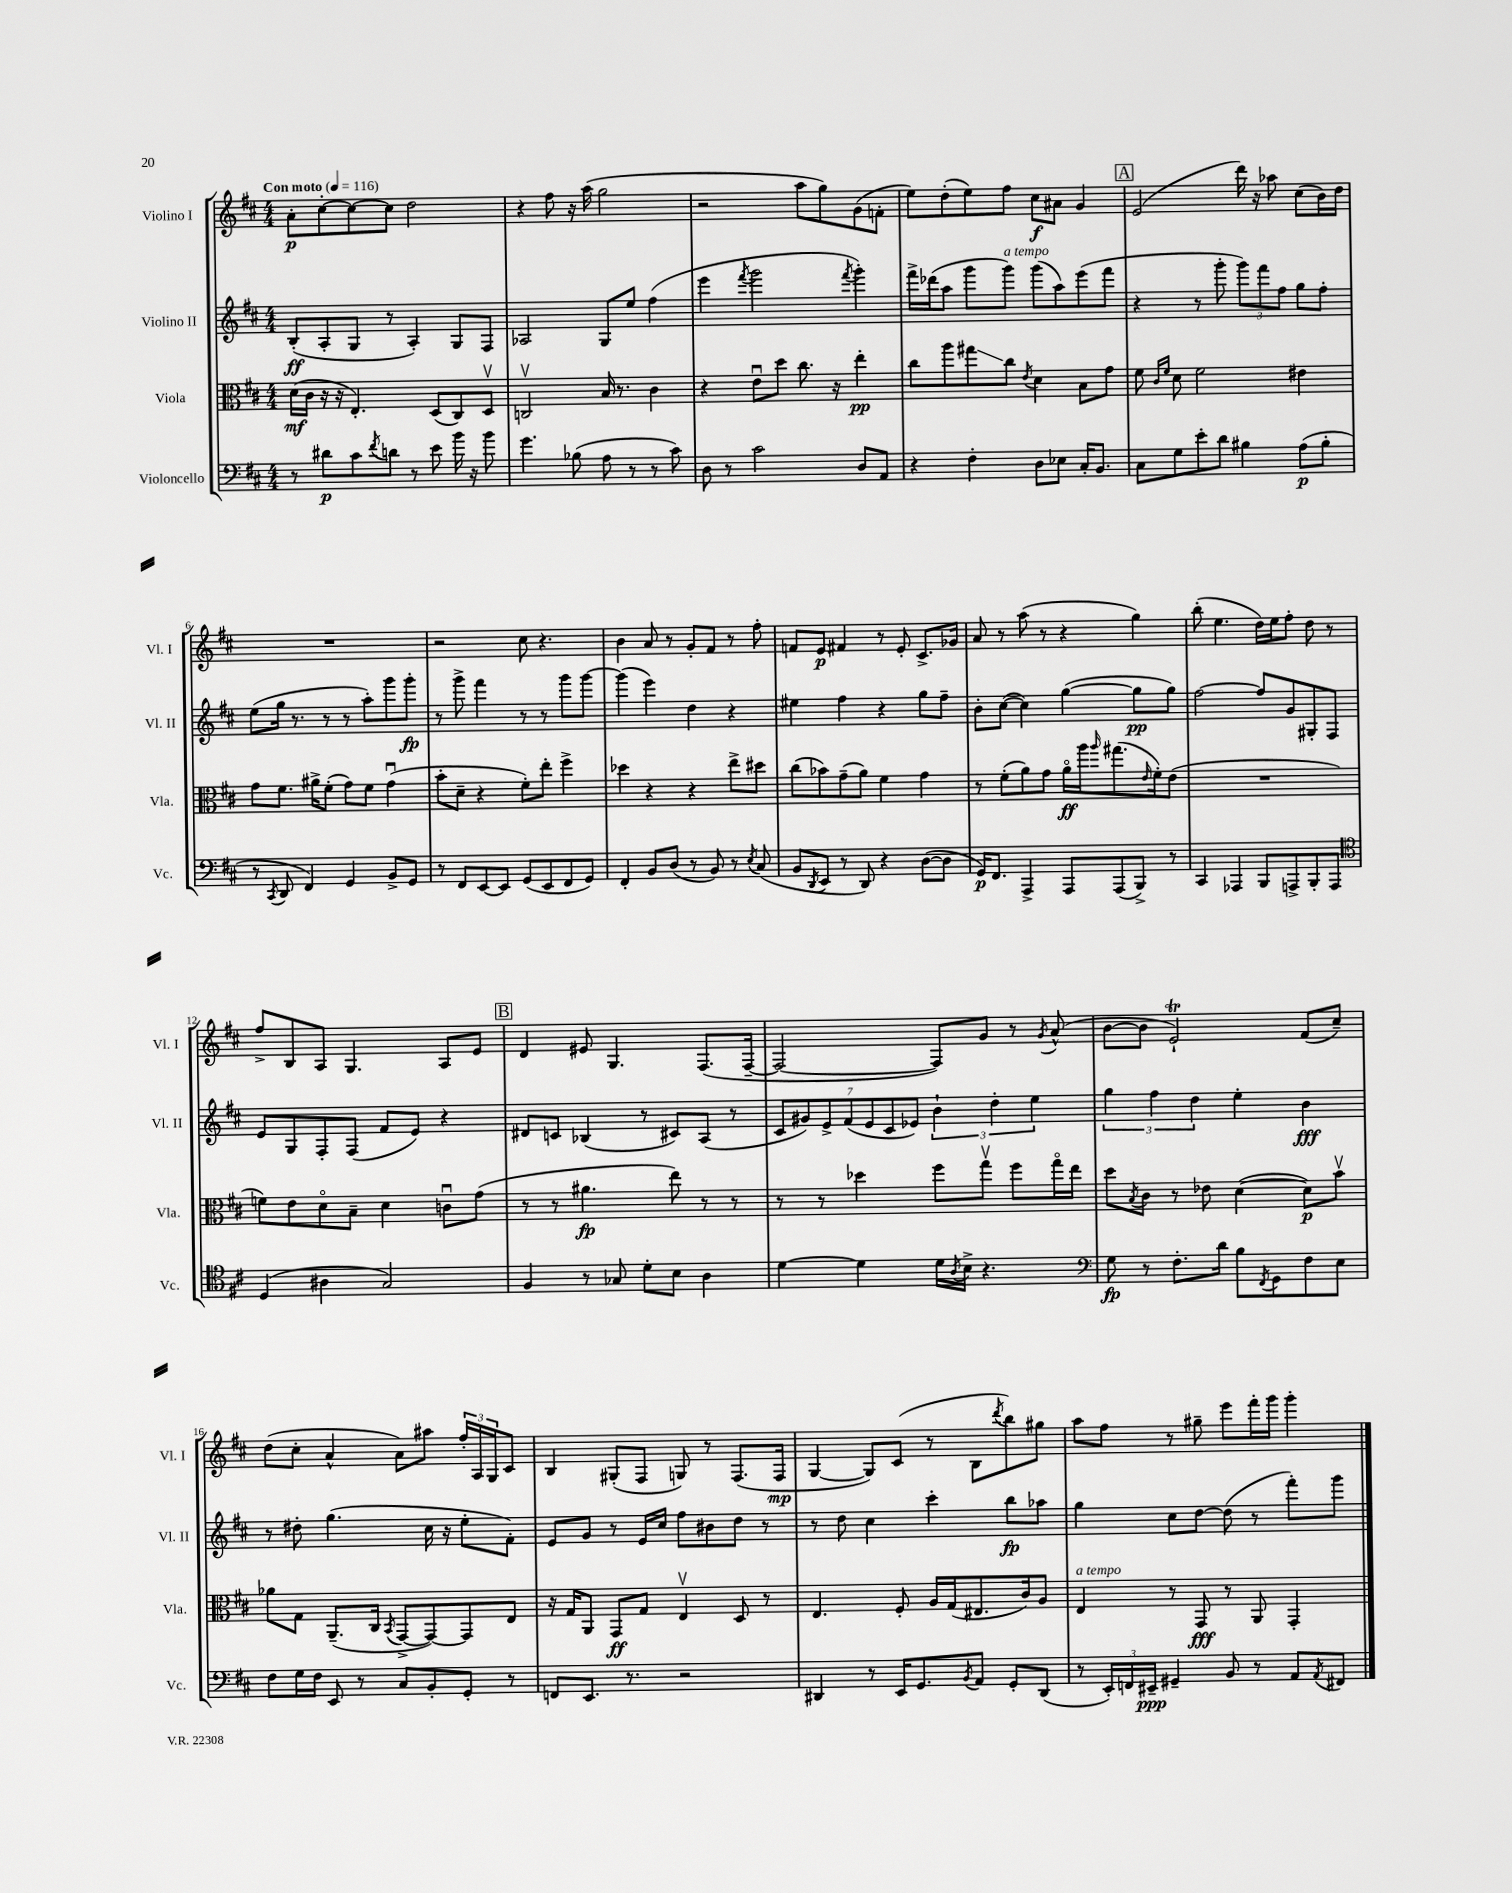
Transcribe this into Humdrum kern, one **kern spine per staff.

**kern	**kern	**kern	**kern
*staff4	*staff3	*staff2	*staff1
*clefF4	*clefC3	*clefG2	*clefG2
*k[f#c#]	*k[f#c#]	*k[f#c#]	*k[f#c#]
*M4/4	*M4/4	*M4/4	*M4/4
*MM116	*MM116	*MM116	*MM116
8r	(16d\LL	(8B'/L	8a'\L
.	16c#\JJ	.	.
8d#\L	16r	8A'/	[8cc#'\
.	16r	.	.
8c#\	4.E'/)	8G/J	8cc#\_
8qf#/	.	.	.
8d\J	.	8r	8cc#\]J
8r	.	4A'/)	2dd\
8e\	(8D/L	.	.
16b\	8C#/)	8G/L	.
16r	.	.	.
8b\	8Dv/J	8F#/J	.
=	=	=	=
4.g\	2Cv/	2A-/	4r
.	.	.	8ff#\
(8B-\	.	.	16r
.	.	.	(16aa\
8A\	16B/	8G/L	2gg\
.	8.r	.	.
8r	.	8ee/J	.
8r	4c#\	(4ff#\	.
8c#\)	.	.	.
=	=	=	=
8D\	4r	4eee\	2r
8r	.	.	.
.	.	8qfff#/	.
2c#\	8eu\L	2ggg\	.
.	8dd\J	.	.
.	8.cc#\	.	8aa\L
.	.	.	8gg\)
.	16r	.	.
.	.	8qfff#/	.
8D/L	4ee'\	4ggg'\)	(8g\
8AA/J	.	.	8f'\J
=	=	=	=
4r	8cc#\L	16fff#^\LL	8ee\L)
.	.	(16ddd-\J	.
.	8aa\	8aa\J	(8dd'\
4F#'\	8gg#\	8ggg\L	8ee\)
.	8cc#\J	8ggg\J)	8ff#\J
.	8qe/	.	.
8D\L	4d\	(8ggg\L	8cc#\L
8E-\J	.	8aa\)	8a#\J
16C#'/LK	8B\L	(8eee\	4g/
8.BB/J	.	.	.
.	8g\J	8fff#\J	.
=	=	=	=
8C#\L	8f#\	4r	(2e/
.	16qqc#/LL	.	.
.	16qqf#/JJ	.	.
8G\	8d\	.	.
8e'\	2f#\	8r	.
8d\J	.	8ggg'\	.
4B#\	.	12ggg\L)	16ddd\)
.	.	.	16r
.	.	12fff#\	.
.	.	.	8aa-\
.	.	12ff#\J	.
(8A\L	4e#\	8gg\L	(8cc#\L
8B#'\J	.	8ff#'\J	16b\L)
.	.	.	16dd\JJ
=	=	=	=
8r	8g\L	(8ee\L	1r
8qCC#/	.	.	.
8DD/	8.f#\J	16gg\Jk	.
.	.	8.r	.
4FF#/)	.	.	.
.	16a#^\LK	.	.
.	(8f#'\J	8r	.
4GG/	8g\L)	8r	.
.	8f#\J	8aa'\L)	.
8BB^/L	(4gu\	8ggg\	.
8GG/J	.	8ggg'\J	.
=	=	=	=
8r	8b'\L	8r	2r
8FF#/L	8d~\J	8ggg^\	.
[8EE/	4r	4fff#\	.
8EE/]J	.	.	.
(8GG/L	8f#'\L)	8r	8cc#\
8EE/	8ee'\J	8r	4.r
8FF#/	4ff#^\	8ggg\L	.
8GG/J)	.	[8ggg\J	.
=	=	=	=
4FF#'/	4dd-\	(4ggg\]	4b\
8BB/L	4r	4eee\)	8a/
(8D/J	.	.	8r
8r	4r	4dd\	8g'/L
8BB/)	.	.	8f#/J
8r	8ee^\L	4r	8r
8qE/	.	.	.
(8C#/	8dd#\J	.	8ff#'\
=	=	=	=
8BB/L	(8cc#\L	4ee#\	8f/L
8qDD/	.	.	.
8EE/J	8b-\)	.	8e/J
8r	(8g~\	4ff#\	4f#/
8DD/)	8a\J)	.	.
4r	4f#\	4r	8r
.	.	.	8e'/
([8D\L	4g\	8gg\L	8.c#^/L
8D\]J	.	8ff#~\J	.
.	.	.	16g-/Jk
=	=	=	=
16GG/LK)	8r	8b'\L	8a/
8.FF#/J	.	.	.
.	(8f#'\L	([8cc#\J	8r
4AAA^/	8a\)	4cc#\])	(8aa\
.	8g\J	.	8r
8AAA/L	16ao\LL	([4gg\	4r
.	16aa\J	.	.
.	16qqaa/	.	.
(8AAA/	(8.gg#\	.	.
8BBB^/J)	.	8gg\]L	4gg\)
.	16qqe/	.	.
.	16f#'\k)	.	.
8r	(8e\J	8gg\J)	.
=	=	=	=
4CC#/	1r	[2ff#\	(8bb'\
.	.	.	4.ee\
4AAA-/	.	.	.
8BBB/L	.	8ff#/]L	16dd\LL)
.	.	.	16ee\J
8AAA^/	.	8g/	8ff#'\J
8BBB'/	.	8G#'/	8dd\
8AAA/J	.	8F#/J	8r
=	=	=	=
*clefC4	*	*	*
(4D/	8f\L)	8e/L	8ff#^/L
.	8e\	8G/	8B/
4A#\	8do\	8F#'/	8A/J
.	8B~\J	(8F#/J	4.G/
2G/)	4d\	8f#/L	.
.	.	8e/J)	.
.	8cu\L	4r	8A/L
.	(8g\J	.	8e/J
=	=	=	=
4F#/	8r	8d#/L	4d/
.	8r	8c/J	.
8r	4.a#\	(4B-/	8e#/
8G-/	.	.	4.G/
8d'\L	.	8r	.
8B\J	8ee\)	8c#/L)	.
4A\	8r	(8A/J	(8.F#/L
.	8r	8r	.
.	.	.	[16F#~/Jk
=	=	=	=
[4d\	8r	14c#/L	2F#/_
.	.	14g#/)	.
.	8r	.	.
.	.	14e^/	.
.	.	(14f#/	.
4d\]	4dd-\	.	.
.	.	14e/	.
.	.	14c#/	.
.	.	14e-/J)	.
16d\LL	8ff#\L	6b`\	8F#/]L)
8qA/	.	.	.
16B^\JJ	.	.	.
4.r	8ggv\J	.	8g/J
.	.	6dd'\	.
.	8ff#\L	.	8r
.	.	6ee\	.
.	.	.	8qg/
.	16ggo\L	.	(8a^^/
.	16ee\JJ	.	.
=	=	=	=
*clefF4	*	*	*
8G\	8dd\L	6gg\	[8b\L
.	8qB/	.	.
8r	8c#\J	.	8b\]J
.	.	6ff#\	.
8.F#'\L	8r	.	2e`/)
.	.	6dd\	.
.	8e-\	.	.
16d\Jk	.	.	.
8B\L	([4d\	4ee'\	.
8qFF#/	.	.	.
8GG\	.	.	.
8F#\	8d\]L)	4b\	(8f#/L
8E\J	8bv\J	.	8cc#~/J)
=	=	=	=
8F#\L	8a-\L	8r	(8dd\L
16G\L	8G\J	8dd#'\	8cc#'\J
16F#\JJ	.	.	.
8EE/	(8.AA~/L	(4.gg\	4a^^/
8r	.	.	.
.	16C#/Jk	.	.
.	8qBB/	.	.
8C#/L	[8GG^/L	.	8a\L)
8BB'/	8GG/_)	16cc#\	8aa#\J
.	.	16r	.
8GG'/J	8GG/]	8ee'\L	24ff#'/LL
.	.	.	24A/
.	.	.	24G/J
8r	8E/J	8f#'\J)	8c#/J
=	=	=	=
8FF/L	16r	8e/L	4B/
.	16G/LK	.	.
8.EE/J	8AA/J	8g/J	.
.	8GG/L	8r	(8G#'/L
8.r	.	.	.
.	8G/J	16e/LL	8F#/J
.	.	16cc#/JJ	.
2r	4Ev/	8ff#\L	8G/)
.	.	8b#\	8r
.	8D/	8dd\J	(8.F#/L
.	8r	8r	.
.	.	.	16F#/Jk
=	=	=	=
4DD#/	4.E/	8r	[4G/
.	.	8dd\	.
8r	.	4cc#\	8G/]L)
16EE/LK	8F#'/	.	(8c#/J
8.GG/	.	.	.
.	16A/LL	4ccc#'\	8r
.	(16G/J	.	.
8qBB/	.	.	.
8AA/J	8.E#/	.	8B\L
.	.	.	8qddd/
8GG'/L	.	8bb\L	8bb\)
.	16c#/k)	.	.
(8DD#/J	8A/J	8aa-\J	8gg#\J
=	=	=	=
8r	4E/	4gg\	8aa\L
24EE'/LL)	.	.	8ff#\J
24FF/	.	.	.
24EE#~/JJ	.	.	.
4GG#~/	8r	8cc#\L	8r
.	8GG/	[8dd\J	8gg#~\
8BB/	8r	(8dd\]	8eee\L
8r	8AA/	8r	16fff#'\L
.	.	.	16ggg\JJ
8AA/L	4GG'/	8fff#'\L)	4ggg'\
8qAA/	.	.	.
8FF#/J	.	8ggg\J	.
==	==	==	==
*-	*-	*-	*-
